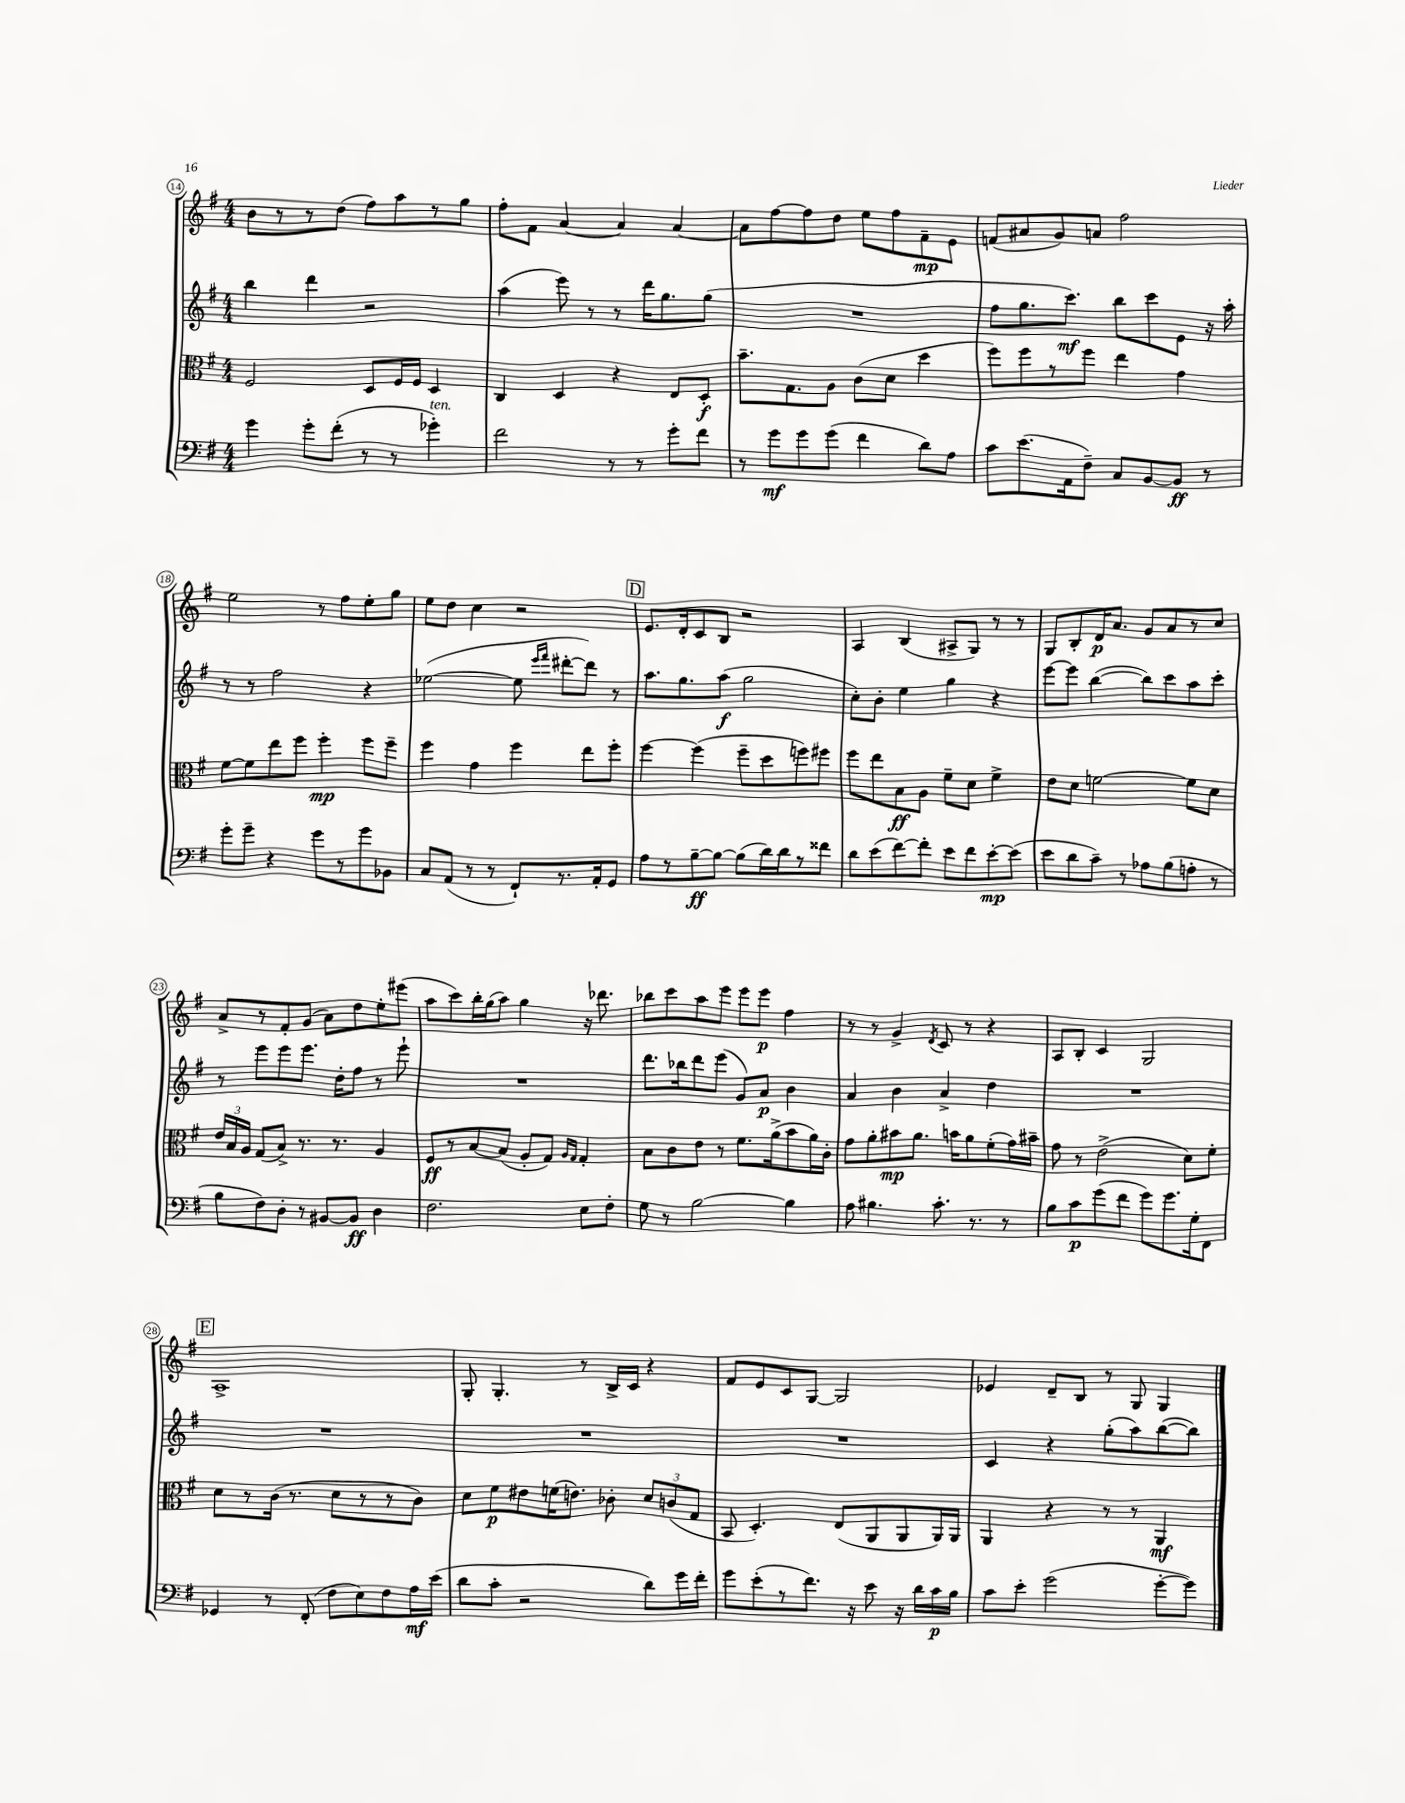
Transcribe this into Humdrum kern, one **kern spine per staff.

**kern	**dynam	**kern	**dynam	**kern	**dynam	**kern	**dynam
*part4	*part4	*part3	*part3	*part2	*part2	*part1	*part1
*staff4	*staff4	*staff3	*staff3	*staff2	*staff2	*staff1	*staff1
*clefF4	*	*clefC3	*	*clefG2	*	*clefG2	*
*k[f#]	*	*k[f#]	*	*k[f#]	*	*k[f#]	*
*M4/4	*	*M4/4	*	*M4/4	*	*M4/4	*
=14	=14	=14	=14	=14	=14	=14	=14
4g\	.	2F#/	.	4bb\	.	8b\L	.
.	.	.	.	.	.	8r	.
8g'\L	.	.	.	4ddd\	.	8r	.
(8f#'\J	.	.	.	.	.	(8dd\J	.
8r	.	8D/L	.	2r	.	8ff#\L)	.
8r	.	16F#/L	.	.	.	8aa\	.
.	.	16F#/JJ	.	.	.	.	.
!LO:TX:a:i:t=ten.	!	!	!	!	!	!	!
4g-X'\)	.	4D/	.	.	.	8r	.
.	.	.	.	.	.	8gg\J	.
=15	=15	=15	=15	=15	=15	=15	=15
2f#\	.	4C/	.	(4aa\	.	8ff#'\L	.
.	.	.	.	.	.	8f#\J	.
.	.	4D/	.	8eee\)	.	[4a/	.
.	.	.	.	8r	.	.	.
8r	.	4r	.	8r	.	4a/]	.
8r	.	.	.	16ddd\KL	.	.	.
.	.	.	.	8.gg\	.	.	.
8g'\L	.	8E/L	.	.	.	[4a/	.
8f#\J	.	8D'/J	f	(8gg\J	.	.	.
=16	=16	=16	=16	=16	=16	=16	=16
8r	.	8.b~\L	.	1r	.	8a\L]	.
8g\L	mf	.	.	.	.	[8ff#\	.
.	.	8.G\	.	.	.	.	.
8g\	.	.	.	.	.	8ff#\]	.
(8g\J	.	8A\J	.	.	.	8dd\J	.
4f#\	.	(8c\L	.	.	.	8ee\L	.
.	.	8d\J	.	.	.	8ff#\	.
8d\L)	.	4dd\	.	.	.	8f#~\	mp
8A\J	.	.	.	.	.	8e\J	.
=17	=17	=17	=17	=17	=17	=17	=17
8c\L	.	8ff#\L)	.	8ff#\L	.	(8fn/L	.
(8.e\	.	8ff#\	.	8.gg\	.	8a#X/	.
.	.	8r	.	.	.	8g/)	.
16AA\k	.	.	.	8.ccc\J)	mf	.	.
8F#~\J)	.	8ff#\J	.	.	.	8an/J	.
8C/L	.	4ee\	.	8bb\L	.	2ff#\	.
[8BB/	.	.	.	8ccc\	.	.	.
8BB/J]	ff	4g\	.	8e\J	.	.	.
8r	.	.	.	16r	.	.	.
.	.	.	.	16aa'\	.	.	.
!!LO:LB:g=z
=18	=18	=18	=18	=18	=18	=18	=18
8g'\L	.	[8f#\L	.	8r	.	2ee\	.
8g~\J	.	8f#\]	.	8r	.	.	.
4r	.	8ee\	.	2ff#\	.	.	.
.	.	8ff#\J	.	.	.	.	.
8g\L	.	4ff#'\	mp	.	.	8r	.
8r	.	.	.	.	.	8ff#\L	.
8g\	.	8ff#\L	.	4r	.	8ee'\	.
8BB-X\J	.	8ff#~\J	.	.	.	8gg\J	.
=19	=19	=19	=19	=19	=19	=19	=19
8C/L	.	4ff#\	.	([2ee-X\	.	8ee\L	.
(8AA/J	.	.	.	.	.	8dd\J	.
8r	.	4g\	.	.	.	4cc\	.
8r	.	.	.	.	.	.	.
8FF#`/L)	.	4ff#\	.	8ee-\]	.	2r	.
.	.	.	.	16qqeee/LL	.	.	.
.	.	.	.	16qqfff#/JJ	.	.	.
8.r	.	.	.	[8ddd#X'\L	.	.	.
.	.	8ee\L	.	8ddd#\J])	.	.	.
16AA'/k	.	.	.	.	.	.	.
8GG/J	.	8ff#'\J	.	8r	.	.	.
!!LO:REH:place=s1:t=D
=20	=20	=20	=20	=20	=20	=20	=20
8A\L	.	[4ff#\	.	8.aa\L	.	8.e/L	.
8r	.	.	.	.	.	.	.
.	.	.	.	8.gg\	.	16d'/k	.
[8B~\	ff	(4ff#\]	.	.	.	8c/	.
8B\J_	.	.	.	(8aa\J	f	8B/J	.
(8B\L]	.	8ff#~\L	.	2gg\	.	2r	.
16d\L)	.	8dd\	.	.	.	.	.
16d\J	.	.	.	.	.	.	.
8r	.	8ffn\)	.	.	.	.	.
8f##X\J	.	8ff#X\J	.	.	.	.	.
=21	=21	=21	=21	=21	=21	=21	=21
8d\L	.	8ff#\L	.	8cc'\L)	.	4A/	.
(8e\	.	8ee\	.	8b'\J	.	.	.
[8f#\)	.	8B\	ff	4ee\	.	(4B/	.
8f#'\J]	.	8A\J	.	.	.	.	.
8e\L	.	8f#~\L	.	4gg\	.	8A#X^/L	.
8f#\	.	8d\J	.	.	.	8G/J)	.
[8e'\	mp	4f#^\	.	4r	.	8r	.
(8e\J]	.	.	.	.	.	8r	.
=22	=22	=22	=22	=22	=22	=22	=22
8e\L	.	8e\L	.	[8eee\L	.	8G/L	.
8d\	.	8d\J	.	8eee\J]	.	8B'/	.
8c~\J)	.	[2fn\	.	([4bb\	.	16d/K	p
.	.	.	.	.	.	8.a/J	.
8r	.	.	.	.	.	.	.
8A-X\L	.	.	.	8bb\L])	.	8g/L	.
(8B\	.	.	.	8ccc\	.	8a/	.
8An'\J	.	8f\L]	.	8aa\	.	8r	.
8r	.	8d\J	.	8ccc'\J	.	8cc/J	.
!!LO:LB:g=z
=23	=23	=23	=23	=23	=23	=23	=23
8B\L	.	24e/LL	.	8r	.	8a^/L	.
.	.	24B/	.	.	.	.	.
.	.	24A/JJ	.	.	.	.	.
8F#\)	.	(8G/L	.	8eee\L	.	8r	.
8D'\J	.	8B^/J)	.	8eee\	.	8f#'/	.
8r	.	8.r	.	8.eee\J	.	(8g/J	.
[8BB#X/L	.	.	.	.	.	8a\L)	.
.	.	8.r	.	16dd'\KL	.	.	.
8BB#/J]	ff	.	.	8ff#\J	.	8dd\	.
4D\	.	4A/	.	8r	.	8ee'\	.
.	.	.	.	8eee`\	.	(8eee#X\J	.
=24	=24	=24	=24	=24	=24	=24	=24
2.F#\	.	8F#/L	ff	1r	.	8aa\L	.
.	.	8r	.	.	.	8ccc\)	.
.	.	[8B/	.	.	.	16bb'\L	.
.	.	.	.	.	.	(16gg\J	.
.	.	(8B/J]	.	.	.	8aa\J)	.
.	.	8A'/L	.	.	.	4gg\	.
.	.	8G/J)	.	.	.	.	.
.	.	16qqA/LL	.	.	.	.	.
.	.	16qqG/JJ	.	.	.	.	.
8E\L	.	4G'/	.	.	.	16r	.
.	.	.	.	.	.	8.ddd-X\	.
8F#'\J	.	.	.	.	.	.	.
=25	=25	=25	=25	=25	=25	=25	=25
8G\	.	8B\L	.	8.ddd\L	.	8bb-X\L	.
8r	.	8c\	.	.	.	8ccc\	.
.	.	.	.	16bb-X\k	.	.	.
[2B\	.	8e\J	.	8ddd\	.	8aa\	.
.	.	8r	.	(8eee\J	.	8eee\J	.
.	.	8.f#\L	.	8g/L)	.	8eee\L	.
.	.	.	.	8a/J	p	8eee\J	p
.	.	(16a^\k	.	.	.	.	.
4B\]	.	8b\	.	4b\	.	4ff#\	.
.	.	16a\L)	.	.	.	.	.
.	.	16c'\JJ	.	.	.	.	.
=26	=26	=26	=26	=26	=26	=26	=26
8A\	.	8g\L	.	4a/	.	8r	.
4.B#X\	.	8a'\	.	.	.	8r	.
.	.	8b#X\	mp	4b\	.	4g^/	.
.	.	8.a\J	.	.	.	.	.
.	.	.	.	.	.	8qd/	.
8.c'\	.	.	.	4a^/	.	8c/	.
.	.	16bn\KL	.	.	.	.	.
.	.	8a\	.	.	.	8r	.
8.r	.	.	.	.	.	.	.
.	.	(8f#'\	.	4dd\	.	4r	.
8r	.	16g\L)	.	.	.	.	.
.	.	16b#X~\JJ	.	.	.	.	.
=27	=27	=27	=27	=27	=27	=27	=27
8B\L	.	8g\	.	1r	.	8A/L	.
8c\	p	8r	.	.	.	8B'/J	.
(8g\	.	(2e^\	.	.	.	4c/	.
8f#\J	.	.	.	.	.	.	.
8g\L)	.	.	.	.	.	2G/	.
8.g\	.	.	.	.	.	.	.
.	.	8d\L)	.	.	.	.	.
16G'\k	.	.	.	.	.	.	.
8FF#\J	.	8f#'\J	.	.	.	.	.
!!LO:LB:g=z
!!LO:REH:place=s1:t=E
=28	=28	=28	=28	=28	=28	=28	=28
4GG-X/	.	8d\L	.	1r	.	1A^	.
.	.	8r	.	.	.	.	.
8r	.	(16c\Jk	.	.	.	.	.
.	.	8.r	.	.	.	.	.
(8FF#'/	.	.	.	.	.	.	.
8F#\L	.	8d\L	.	.	.	.	.
8E\)	.	8r	.	.	.	.	.
8F#\	.	8r	.	.	.	.	.
16A\L	mf	8c\J)	.	.	.	.	.
(16e\JJ	.	.	.	.	.	.	.
=29	=29	=29	=29	=29	=29	=29	=29
8d\L	.	8d\L	.	1r	.	8G'/	.
8c'\J	.	8f#\	p	.	.	4.G'/	.
2r	.	8e#X\	.	.	.	.	.
.	.	(16fn\K	.	.	.	.	.
.	.	8.en\J)	.	.	.	.	.
.	.	.	.	.	.	8r	.
.	.	8c-X'\	.	.	.	16B^/LL	.
.	.	.	.	.	.	16c/JJ	.
8d\L)	.	12d/L	.	.	.	4r	.
.	.	(12cn/	.	.	.	.	.
16g\L	.	.	.	.	.	.	.
.	.	12G/J	.	.	.	.	.
16f#'\JJ	.	.	.	.	.	.	.
=30	=30	=30	=30	=30	=30	=30	=30
8g\L	.	8BB/	.	1r	.	8f#/L	.
(8e'\	.	4.D'/)	.	.	.	8e/	.
8r	.	.	.	.	.	8c/	.
8.f#\J)	.	.	.	.	.	[8G/J	.
.	.	(8E/L	.	.	.	2G/]	.
16r	.	.	.	.	.	.	.
8e\	.	8AA/	.	.	.	.	.
16r	.	8AA/	.	.	.	.	.
16d\LL	.	.	.	.	.	.	.
16c\	p	16AA/L)	.	.	.	.	.
16B\JJ	.	16AA/JJ	.	.	.	.	.
=31	=31	=31	=31	=31	=31	=31	=31
8c\L	.	4AA/	.	4c/	.	4e-X/	.
8e'\J	.	.	.	.	.	.	.
(2g\	.	4r	.	4r	.	8d~/L	.
.	.	.	.	.	.	8B/J	.
.	.	8r	.	(8gg'\L	.	8r	.
.	.	8r	.	8aa\)	.	8G/	.
[8g'\L	.	4AA/	mf	([8bb\	.	4G/	.
8g\J])	.	.	.	8bb\J])	.	.	.
==	==	==	==	==	==	==	==
*-	*-	*-	*-	*-	*-	*-	*-
